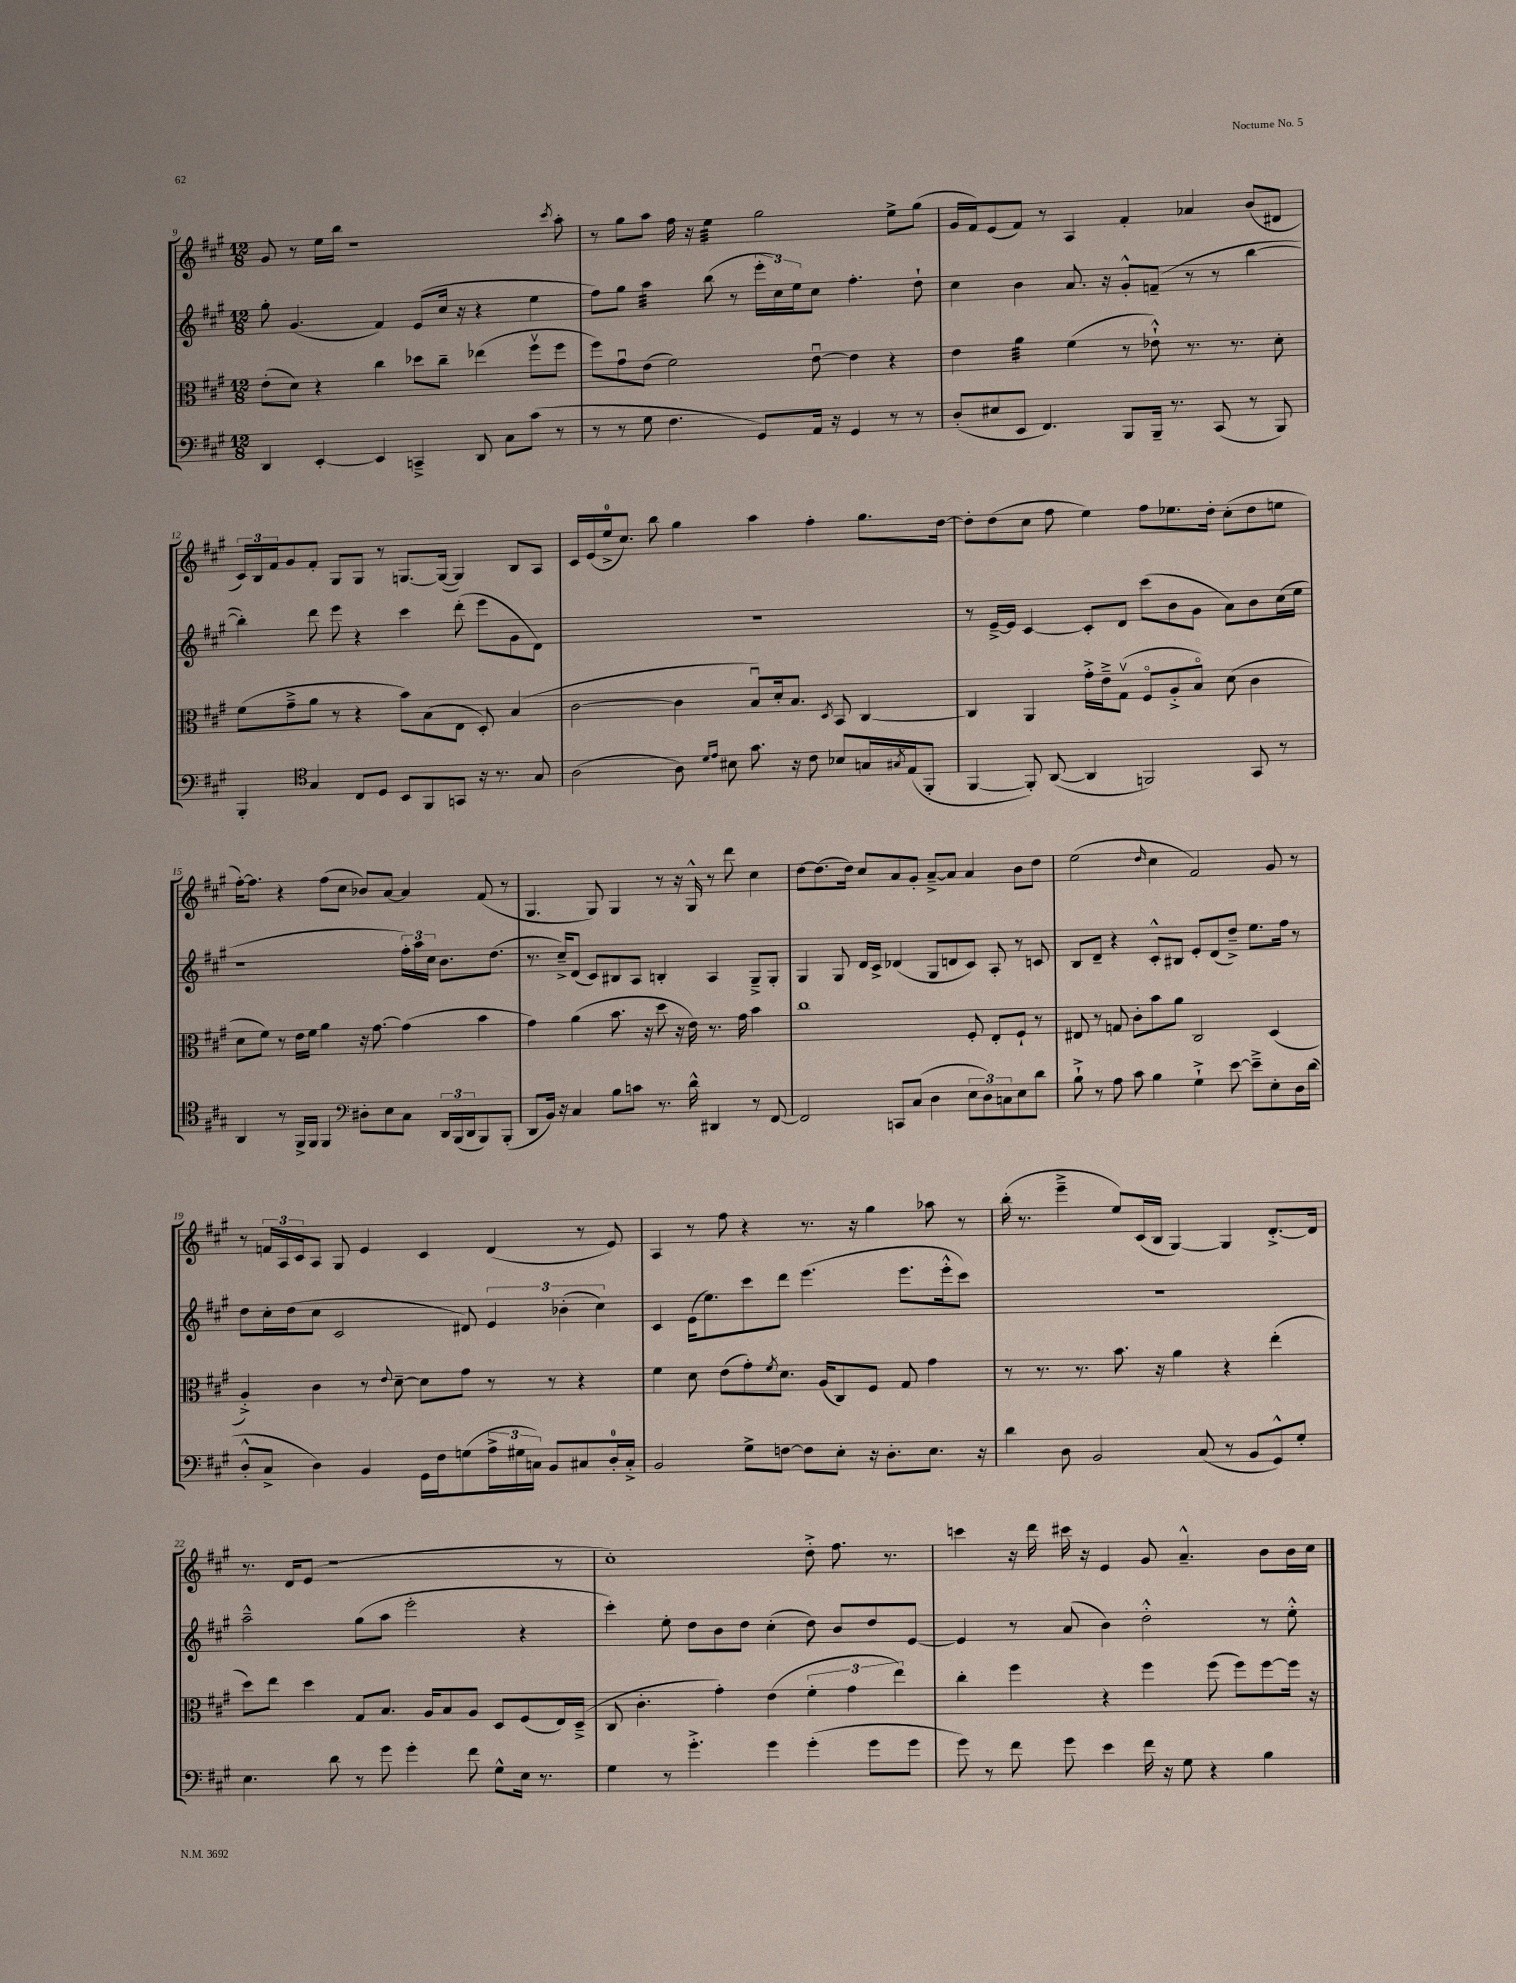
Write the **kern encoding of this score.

**kern	**kern	**kern	**kern
*part4	*part3	*part2	*part1
*staff4	*staff3	*staff2	*staff1
*clefF4	*clefC3	*clefG2	*clefG2
*k[f#c#g#]	*k[f#c#g#]	*k[f#c#g#]	*k[f#c#g#]
*M12/8	*M12/8	*M12/8	*M12/8
=9	=9	=9	=9
4DD/	(8e'\L	8gg#'\	8g#/
.	8d\J)	(4.g#/	8r
[4EE'/	4r	.	16ee\LL
.	.	.	16bb\JJ
.	.	.	1r
4EE/]	4cc#\	4f#/)	.
4CCn~^/	8dd-X\L	(8e/L	.
.	8cc#~\J	16cc#/Jk	.
.	.	16r	.
8DD/	(4ee-X\	4r	.
8C#\L	.	.	.
(8c#\J	8ff#v\L	4ee\	.
.	.	.	8qccc#/
8r	8ff#\J	.	8aa'\
=10	=10	=10	=10
8r	8ff#\L)	8ff#\L)	8r
8r	8g#u\	8gg#\J	8gg#\L
*	*	*tremolo	*
8G#\	(8e\J	32aa\LLL	8aa\J
.	.	32aa\	.
.	.	32aa\	.
.	.	32aa\	.
4.F#\	2f#\)	32aa\	16ff#\
.	.	32aa\	.
.	.	32aa\	16r
.	.	32aa\JJJ	.
*	*	*Xtremolo	*
*	*	*	*tremolo
.	.	(8bb\	32ee\LLL
.	.	.	32ee\
.	.	.	32ee\
.	.	.	32ee\
.	.	8r	32ee\
.	.	.	32ee\
.	.	.	32ee\
.	.	.	32ee\JJJ
*	*	*	*Xtremolo
8GG#/L)	.	24eee'\LL	2gg#\
.	.	24cc#\)	.
.	.	24ee\J	.
16AA/Jk	[8eu\	8cc#\J	.
16r	.	.	.
4GG#/	4e\]	4.ff#'\	.
8r	4r	.	8ee^\L
8r	.	8dd`\	(8gg#\J
=11	=11	=11	=11
(8D'/L	4e\	4cc#\	16g#/LL
.	.	.	16f#/J)
8E#X/	.	.	(8e/
*	*tremolo	*	*
8EE/J	32a\LLL	4b\	8f#/J)
.	32a\	.	.
.	32a\	.	.
.	32a\	.	.
4.FF#/)	32a\	.	8r
.	32a\	.	.
.	32a\	.	.
.	32a\JJJ	.	.
*	*Xtremolo	*	*
.	(4f#\	8.a/	4A/
.	.	16r	.
8BBB/L	8r	8g#'^^/L	4f#'/
16BBB~/Jk	8e-X`^^\)	(8fn~/J	.
8.r	.	.	.
.	8.r	8r	4a-X/
(8CC#/	.	8r	.
.	8.r	.	.
8r	.	[4bb\	(8b/L
8BBB/)	8d'\	.	8d#X/J
!!LO:LB:g=z
=12	=12	=12	=12
4BBB'/	(8f#\L	4bb'\])	24c#/LL)
.	.	.	24B/
.	.	.	24f#/J
.	8g#~^\	.	8g#/
*clefC4	*	*	*
4G#/	8a\J	8ddd\	8f#'/J
.	8r	8eee\	8G#/L
8C#/L	4r	4r	8G#/J
8D/J	.	.	8r
8BB/L	8b\L)	4ccc#\	[8.Gn/L
8FF#/	(8B\	.	.
.	.	.	(16G/Jk_
8GGn/J	8E\J	(8ddd'\	4G/])
16r	8D'/)	8eee\L	.
8.r	.	.	.
.	(4B/	8g#\	8B/L
8G#/	.	8d\J)	8A/J
=13	=13	=13	=13
(2A\	[2c#\	1.r	16c#/LL
.	.	.	(16e/
.	.	.	16ee^/J
.	.	.	8.cc#/J)
.	.	.	8bb\
8A\)	4c#\]	.	4gg#\
16qqd/LL	.	.	.
16qqe/JJ	.	.	.
8B#X\	.	.	.
8.g#\	8Bu/L)	.	4aa\
.	16d'/k	.	.
16r	8.B/J	.	.
8c#\	.	.	4ff#'\
.	8qD/	.	.
8B-X/L	8BB/	.	.
16Gn/L	[4C#/	.	8.gg#\L
8qG#X/	.	.	.
(16E/J	.	.	.
8FF#'/J	.	.	.
.	.	.	[16dd\Jk
=14	=14	=14	=14
[4FF#/	4C#/]	8r	8dd'\L]
.	.	[16e~^/LL	(8dd\
.	.	16e/JJ]	.
8FF#'/])	4AA/	[4c#/	8cc#\J
([8AA/	.	.	8ff#\
4AA/]	16g#'^\LL	8c#'/L]	4ee\)
.	16e~^\J	.	.
.	(8G#v\J	8d/J	.
2FFn/)	8F#/L	(8ccc#\L	8ff#\L
.	8A'^/	8b\	8.ee-X\
.	8B/J)	8g#\J	.
.	.	.	16dd'\Jk
.	(8d\	8a\L)	(8cc#'\L
8GG#/	4c#\	8b\	8dd\
8r	.	(16cc#\L	8een\J
.	.	16ee\JJ	.
!!LO:LB:g=z
=15	=15	=15	=15
4AA/	8d\L	1r	[16ff#'\KL)
.	.	.	8.ff#\J]
.	8f#\J)	.	.
8r	8r	.	4r
16FF#^/LL	16e\LL	.	.
16FF#/JJ	16f#\JJ	.	.
4FF#/	4a\	.	(8ff#\L
.	.	.	8cc#\J
*clefF4	*	*	*
8D#X'\L	16r	.	8b-X/L)
.	[8.g#\	.	.
8E\	.	.	[8a/J
8C#\J	(4g#\]	24ff#'\LL)	4a/]
.	.	24aa\	.
.	.	24cc#\JJ	.
24DD/LL	.	8.b\L	.
(24BBB/	.	.	.
24DD/J	.	.	.
8BBB/)	4b\	.	(8f#/
.	.	(8.dd\J	.
(8BBB'/J	.	.	8r
=16	=16	=16	=16
8DD/L	4g#\)	8.r	4.G#/
16BB/Jk)	.	.	.
16r	.	16cc#~^/KL)	.
4C#/	(4a\	(8d/J	.
.	.	8c#/L)	8G#/)
8B\L	8.b\	8B#X/	4G#/
8cn\J	.	8A/J	.
.	16r	.	.
8.r	8dd\	4Bn'/	8r
.	16r	.	16r
16d^^\	16e\)	.	16G#^^/
4DD#X/	8.r	4A/	8r
.	.	.	8ddd\
.	16g#\	.	.
8r	4b\	8G#~^/L	4cc#\
[8FF#/	.	8G#'/J	.
=17	=17	=17	=17
2FF#/]	1cc#	4G#/	[8dd\L
.	.	.	(8.dd\]
.	.	8G#/	.
.	.	.	16dd\Jk)
.	.	16d/LL	8cc#/L
.	.	16c#^/JJ	.
8CCn/L	.	(4d-X/	8a/
(8C#/J	.	.	8g#'/J
4D\	.	8G#/L	[8a~^/L
.	.	8dn/	8a/J]
12E\L	8F#'/	8c#/J)	4a/
12D\)	.	.	.
.	8E'/L	8A'/	.
12Cn\	.	.	.
8E\	8F#`/J	8r	8b\L
8d\J	8r	8cn/	8dd\J
=18	=18	=18	=18
8B`^\	8E#X/	8B/L	(2ee\
8r	8r	8d~/J	.
8A\	8Gn/	4r	.
8c#\	8c#'\L	.	.
.	.	.	16qqdd/
4B\	8b\	8c#'^^/L	4cc#\
.	8a\J	8B#X/J	.
4G#`^\	2C#/	8e'/L	2f#/)
.	.	(8d/	.
[8e\	.	8dd~^/J)	.
8e~^\L]	.	8.ee\L	.
8E'\	(4D/	.	8g#/
.	.	16ff#\Jk	.
16D\L	.	8r	8r
(16d\JJ	.	.	.
!!LO:LB:g=z
=19	=19	=19	=19
8D'^^/L	4A'^/)	8dd\L	8r
8C#^/J	.	16cc#'\L	24fn/LL
.	.	.	24A/
.	.	(16dd\J	.
.	.	.	24c#/J
4D\)	4c#\	8cc#\J	8A/J
.	.	2c#/	8G#/
4BB/	8r	.	4e/
.	8qqe/	.	.
.	[8d~\	.	.
16GG#\LL	8d\L]	.	4c#/
16F#\J	.	.	.
(8Gn\	8g#\J	8d#X/)	.
24A^\L	8r	6e/	(4d/
24G#X\	.	.	.
24Cn\JJ)	.	.	.
8BB/L	8r	.	.
.	.	(6b-X'\	.
8C#X/	4r	.	8r
.	.	6cc#\)	.
16D'/L	.	.	8e/)
16C#'^/JJ	.	.	.
=20	=20	=20	=20
2BB/	4f#\	4c#/	4A/
.	8d\	(16e\KL	8r
.	.	8.ee\)	.
.	(8e\L	.	8ff#\
8G#^\L	8g#'\)	8ccc#\	4r
.	8qf#/	.	.
[8Fn\J	8.d\J	8ddd\J	.
8F\L]	.	(4.eee\	8.r
.	(16A/KL	.	.
8E'\J	8C#/)	.	.
.	.	.	16r
16r	8F#/J	.	4gg#\
8.D'\L	.	.	.
.	8G#/	8.eee\L	.
8.E\J	4g#\	.	8aa-X\
.	.	16eee'^^\k	.
.	.	8ccc#\J)	8r
16r	.	.	.
=21	=21	=21	=21
4d\	8r	1.r	(16bb'\
.	.	.	8.r
.	8.r	.	.
8D\	.	.	4eee~^\
.	8.r	.	.
2BB/	.	.	.
.	8.b\	.	8ee/L)
.	.	.	(16c#/L
.	16r	.	16B/JJ
.	4a\	.	[4G#/)
(8C#/	.	.	.
8r	4r	.	4G#/]
8BB/L	.	.	.
8GG#^^/)	(4ee'\	.	[8.d'^/L
8G#'/J	.	.	.
.	.	.	16d/Jk]
!!LO:LB:g=z
=22	=22	=22	=22
4.E\	8dd\L)	2aa~^^\	8.r
.	8ee\J	.	.
.	.	.	16d/KL
.	4dd\	.	(8e/J
8d\	.	.	1r
8r	8G#/L	(8gg#\L	.
8g#\	8.B/J	8aa\J	.
4g#'\	.	2eee'\	.
.	16A/KL	.	.
.	8B/	.	.
8f#\	8A/J	.	.
8G#^^\L	8D/L	.	.
16E\Jk	(8F#/	4r	.
8.r	.	.	.
.	16E/L)	.	8r
.	(16D~^/JJ	.	.
=23	=23	=23	=23
4G#\	8C#/	4ccc#'\)	1cc#')
.	4.c#'\	.	.
8r	.	8ee'\	.
4.g#'^\	.	8dd\L	.
.	4g#'\)	8b\	.
.	.	8dd\J	.
4g#\	(4e\	(4cc#'\	.
(4g#'\	6f#'\	8dd\)	8dd'^\
.	.	8b/L	8.ff#\
.	6g#\	.	.
8g#\L	.	8dd/	.
.	.	.	8.r
.	6ee\)	.	.
8g#\J	.	[8e/J	.
=24	=24	=24	=24
8g#\)	4cc#'\	4e/]	4cccn\
8r	.	.	.
8f#\	4ff#\	8r	16r
.	.	.	16ddd\
8g#\	.	(8a/	16ccc#X\
.	.	.	16r
4e\	4r	4b\)	4e/
16f#\	4ff#\	2dd'^^\	8g#/
16r	.	.	.
8G#\	.	.	4.a~^^/
4r	(8ff#\	.	.
.	8ff#\L)	.	.
4B\	[8ff#\	8r	8b\L
.	16ff#\Jk]	8ee'^^\	16b\L
.	16r	.	16cc#\JJ
==	==	==	==
*-	*-	*-	*-
